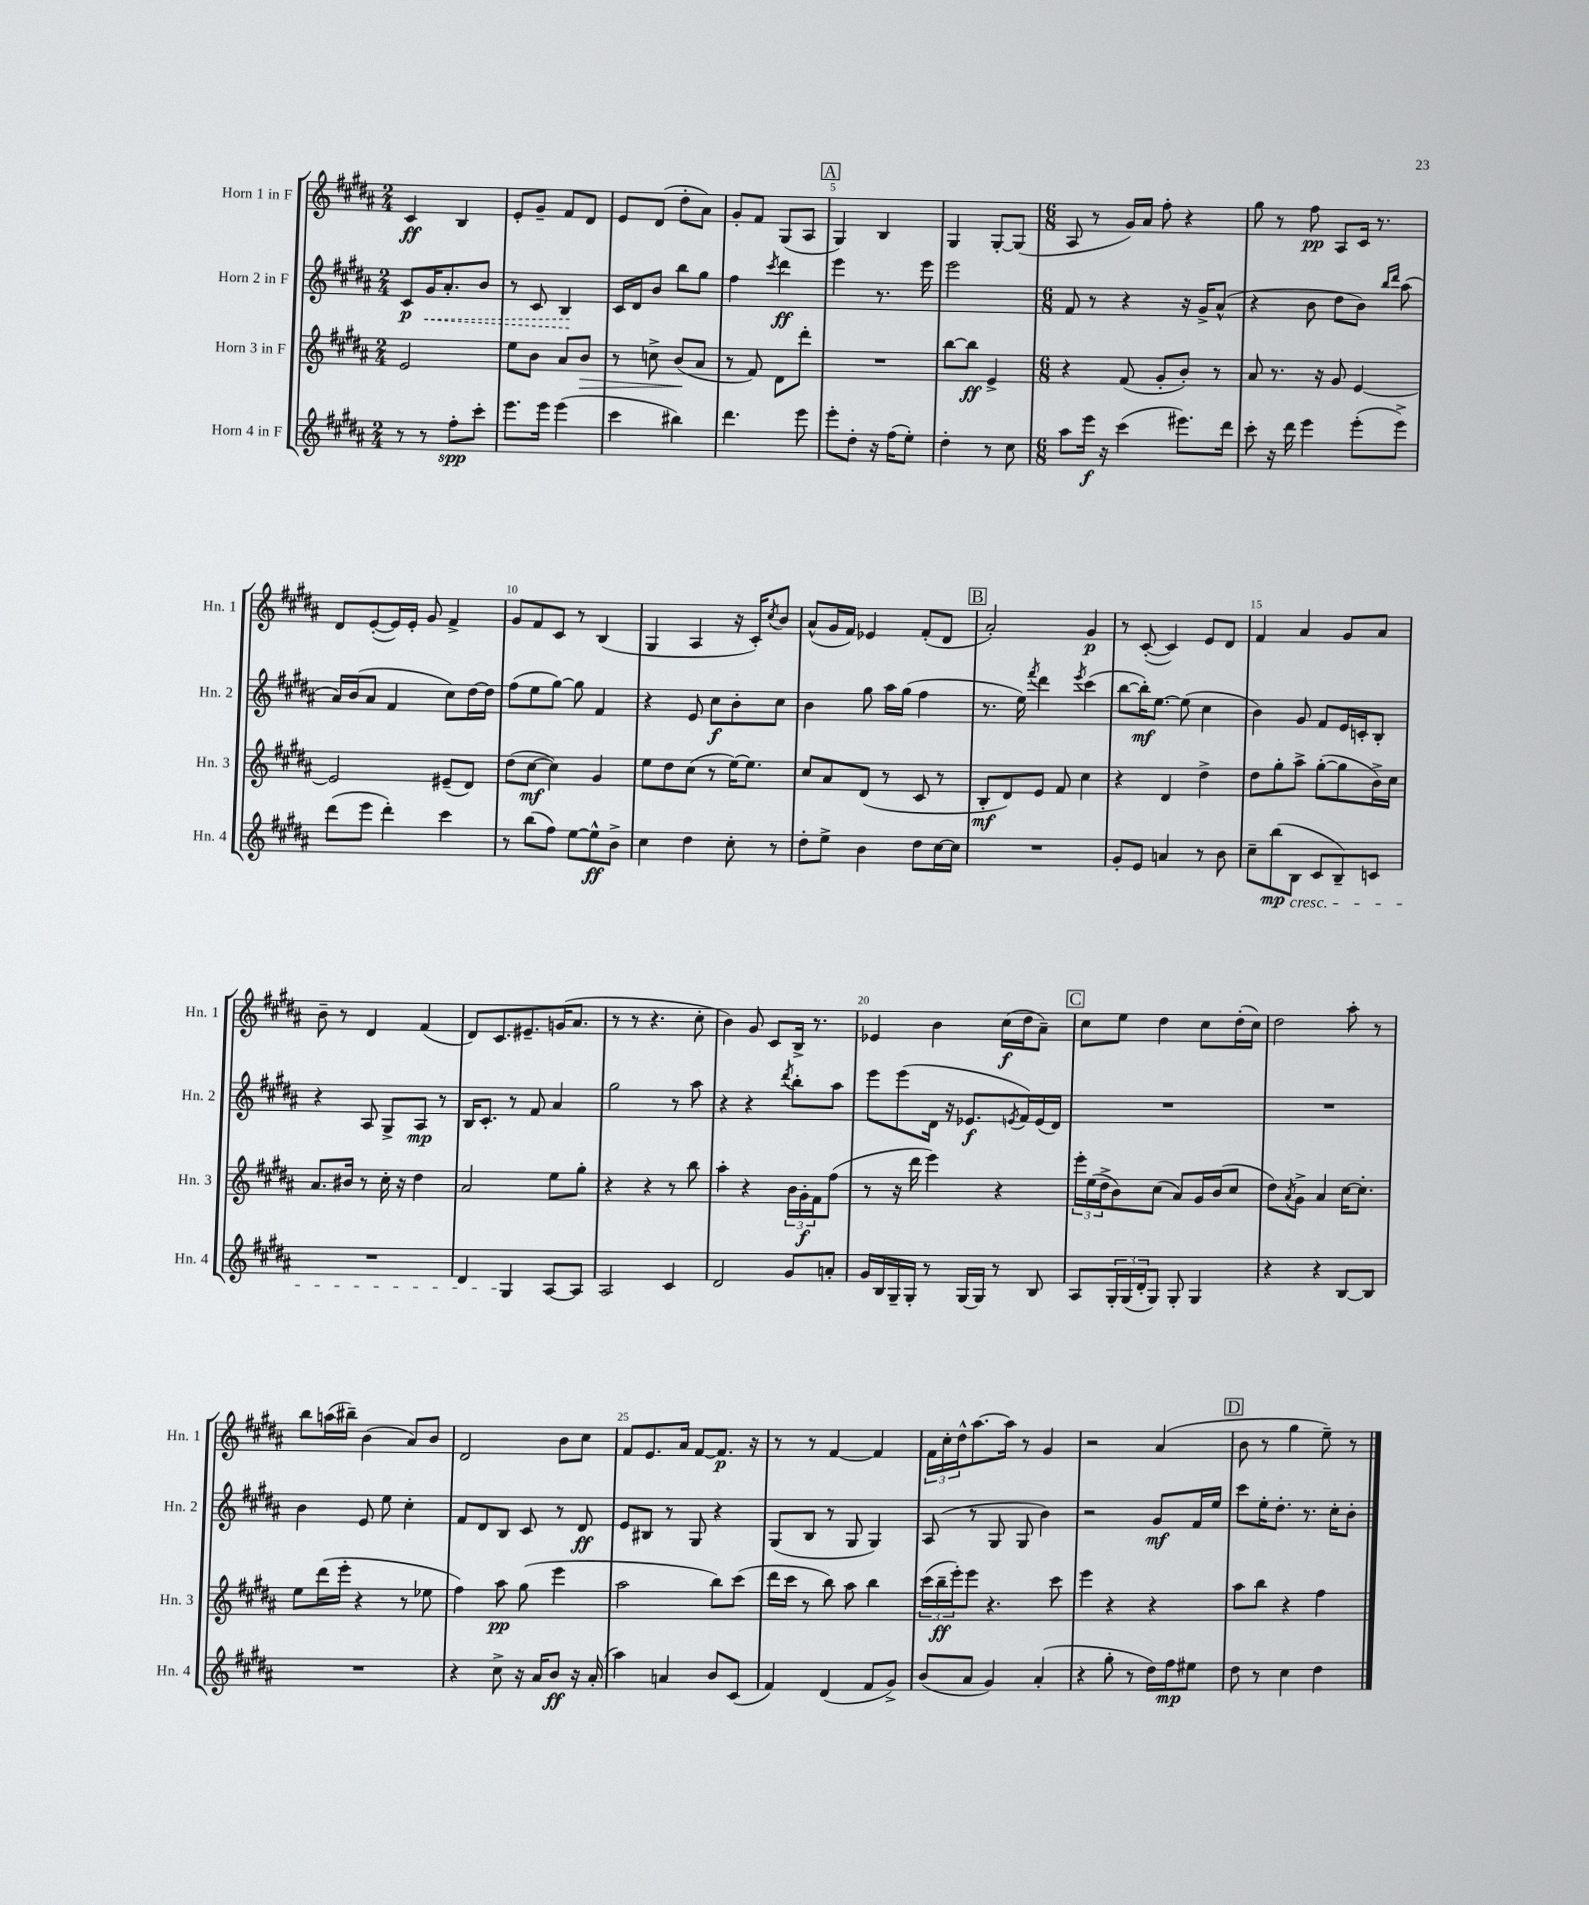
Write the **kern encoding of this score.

**kern	**kern	**kern	**kern
*staff4	*staff3	*staff2	*staff1
*clefG2	*clefG2	*clefG2	*clefG2
*k[f#c#g#d#a#]	*k[f#c#g#d#a#]	*k[f#c#g#d#a#]	*k[f#c#g#d#a#]
*M2/4	*M2/4	*M2/4	*M2/4
8r	2e/	8c#/L	4c#/
8r	.	16g#/K	.
.	.	8.a#'/	.
8ff#'\L	.	.	4B/
8ccc#'\J	.	8b/J	.
=	=	=	=
8.eee\L	8ee\L	8r	8e'/L
.	8b\J	8c#/	8g#~/J
16eee\Jk	.	.	.
(4eee\	8a#/L	4B/	8f#/L
.	8b/J	.	8d#/J
=	=	=	=
4ccc#\	8r	16c#/LL	8e/L
.	.	16d#/J	.
.	8cc^\	8b/J	(8d#/J
4bb#\)	(8b/L	8bb\L	8dd#'\L
.	8a#/J	8gg#\J	8a#\J)
=	=	=	=
4.ddd#\	8r	4ff#\	8g#'/L
.	8f#/)	.	8f#/J
.	.	8qccc#/	.
.	8d#\L	4ddd#\	(8G#/L
8eee\	8ddd#'\J	.	8A#/J
=	=	=	=
8eee'\L	2r	4eee\	4G#/)
8dd#'\J	.	.	.
16r	.	8.r	4B/
(16ff#\LK	.	.	.
8ee'\J)	.	.	.
.	.	16eee\	.
=	=	=	=
4dd#'\	[8bb\L	2eee\	4G#/
.	8bb\]J	.	.
8r	4e^/	.	[8G#'/L
8cc#\	.	.	(8G#/]J
=	=	=	=
*M6/8	*M6/8	*M6/8	*M6/8
8aa#\L	4r	8f#/	8A#/
16eee\Jk	.	8r	8r
16r	.	.	.
(4ccc#\	(8f#/	4r	16g#/LL)
.	.	.	16a#/JJ
.	8g#'/L	.	8ff#'\
8.eee#\L)	8b'/J)	16r	4r
.	.	16g#^/LK	.
.	8r	(8a#^^/J	.
16ddd#\Jk	.	.	.
=	=	=	=
8ccc#'\	8a#/	4r	8gg#\
16r	8.r	.	8r
16ddd#\	.	.	.
4eee\	.	8b\	8ff#\
.	16r	.	.
.	8g#/	8dd#\L	8A#/L
(8eee'\L	[4e/	8b\J)	16c#/Jk
.	.	.	8.r
.	.	16qqbb/LL	.
.	.	16qqddd#/JJ	.
8eee^\J)	.	(8aa#\	.
=	=	=	=
(8ddd#\L	2e/]	16a#/LL)	8d#/L
.	.	(16b/J	.
8eee\J	.	8a#/J	([8e'/
4ddd#'\)	.	4f#/	16e/]L)
.	.	.	16e'/JJ
.	.	.	8g#/
4ccc#\	(8e#~/L	8cc#\L)	4f#^/
.	8d#/J)	[16dd#\L	.
.	.	16dd#\]JJ	.
=	=	=	=
8r	(8dd#\L	(8ff#\L	8g#/L
(8bb\L	[8cc#\J	8ee\	8f#/
8ff#\J)	4cc#\])	[8gg#\J)	8c#/J
[8ee\L	.	8gg#\]	8r
8ee^^\]	4g#/	4f#/	(4B/
8b^\J	.	.	.
=	=	=	=
4cc#\	8ee\L	4r	4G#/
.	8dd#\	.	.
4dd#\	(8cc#\J	8e/	4A#/
.	8r	8cc#\L	.
8cc#'\	[16ee\LK)	8b'\	16r
.	8.ee\]J	.	16c#'/LK)
.	.	.	8qcc#/
8r	.	8cc#\J	8b/J
=	=	=	=
8dd#'\L	8cc#/L	4b\	(8a#^^/L
8ee^\J	8a#/	.	16g#/L
.	.	.	16f#/JJ)
4b\	(8d#/J	8gg#\	4e-/
.	8r	16aa#\LL	.
.	.	(16gg#\JJ	.
8dd#\L	8c#/	4ff#\	(8f#'/L
[16cc#\L	8r	.	8d#/J
16cc#\]JJ	.	.	.
=	=	=	=
2.r	8B'/L	8.r	2a#'/)
.	8d#/)	.	.
.	.	16ee\)	.
.	.	8qfff#/	.
.	8e/J	4ddd#\	.
.	8f#/	.	.
.	.	8qeee/	.
.	4cc#\	(4ccc#\	4g#/
=	=	=	=
8g#'/L	4r	[8bb\L	8r
8e/J	.	16bb'\]K)	([8c#'/
.	.	[8.ee\J	.
4a/	4d#/	.	4c#/])
.	.	(8ee\]	.
8r	4dd#^\	4cc#\	8e/L
8b\	.	.	8d#/J
=	=	=	=
8cc#~\L	8dd#\L	4b\)	4f#/
(8bb\	8gg#'\	.	.
8B\J	8aa#^\J	8g#/	4a#/
8c#/L	([8gg#'\L	8f#/L	.
8B~/)	8gg#\]	16e/L	8g#/L
.	.	16c'/J	.
8c/J	16b^\L)	8B'/J	8a#/J
.	16cc#\JJ	.	.
=	=	=	=
2.r	8.a#/L	4r	8b~\
.	.	.	8r
.	16b#/Jk	.	.
.	8r	8A#/	4d#/
.	16cc#'\	8G#^/L	.
.	16r	.	.
.	4dd#\	8A#/J	(4f#/
.	.	8r	.
=	=	=	=
4d#/	2a#/	16B/LK	8d#/L)
.	.	8.c#'/J	.
.	.	.	8.c#/
4G#/	.	8r	.
.	.	.	8.e#~/
.	.	8f#/	.
[8A#/L	8ee\L	4a#/	(16g/K
.	.	.	8.a#/J
8A#/]J	8gg#'\J	.	.
=	=	=	=
2A#/	4r	2gg#\	8r
.	.	.	8r
.	4r	.	4.r
4c#/	8r	8r	.
.	8bb\	8aa#\	8cc#'\
=	=	=	=
2d#/	4aa#'\	4r	4b\)
.	4r	4r	8g#/
.	.	.	8c#/L
.	.	8qddd#/	.
8g#/L	24b\LL	8bb'\L	16B^/Jk
.	24g#'\	.	.
.	.	.	8.r
.	24f#\J	.	.
8a'/J	(8ff#\J	8aa#\J	.
=	=	=	=
16g#/LL	8r	8eee\L	4e-/
16B/	.	.	.
16G#~/	16r	(8eee\	.
16G#'/JJ	16ddd#\	.	.
8r	4eee\)	16d#\Jk	4b\
.	.	16r	.
[16G#/LL	.	8.e-/L	.
16G#/]JJ	.	.	.
8r	4r	.	(16cc#\LL
.	.	8qe/	.
.	.	16f#/L)	16dd#\J
8B/	.	(16e/	8a#~\J)
.	.	16d#/JJ)	.
=	=	=	=
8A#/L	24eee'\LL	2.r	8cc#\L
.	(24ee\	.	.
.	24dd#^\J	.	.
24G#'/L	8b\)	.	8ee\J
(24G#/	.	.	.
24d#'/J	.	.	.
8G#/J)	(8cc#\J	.	4dd#\
8G#'/	8a#/L)	.	.
4G#/	16g#/L	.	8cc#\L
.	(16b/J	.	.
.	8cc#/J	.	(16dd#'\L
.	.	.	16cc#\JJ)
=	=	=	=
4r	8dd#\L)	2.r	2dd#\
.	8qa#/	.	.
.	8g#^\J	.	.
4r	4a#/	.	.
[8B/L	[16cc#\LK	.	8aa#'\
.	8.cc#'\]J	.	.
8B/]J	.	.	8r
=	=	=	=
2.r	8ee\L	4b\	8bb\L
.	(16ddd#\L	.	(16aa\L
.	16eee'\JJ	.	16bb#~\JJ)
.	4r	8e/	(4b\
.	.	8ee\	.
.	8r	4cc#'\	8a#/L)
.	8ee-\	.	8b/J
=	=	=	=
4r	4ff#\)	8f#/L	2d#/
.	.	8d#/	.
8cc#^\	8aa#\	8B/J	.
16r	(8gg#\	8c#/	.
16a#/LK	.	.	.
8b/J	4eee\	8r	8b\L
16r	.	8d#/	8cc#\J
(16a#'/	.	.	.
=	=	=	=
4aa#\)	2aa#\	8e/L	8f#/L
.	.	8B#/J	8.e/
4a/	.	8r	.
.	.	.	16a#/Jk
.	.	8G#/	[8f#/L
8b/L	8bb\L)	4r	8.f#/]J
(8c#/J	(8ccc#\J	.	.
.	.	.	16r
=	=	=	=
4f#/)	16ddd#\LL	(8G#/L	8r
.	16ccc#\JJ	.	.
.	8r	8B/J	8r
(4d#/	8bb\)	8r	[4f#/
.	8aa#\	8G#/	.
8f#/L	4bb\	4G#/)	4f#/]
8g#^/J)	.	.	.
=	=	=	=
(8b/L	(24ccc#\LL	(8A#/	24f#\LL
.	24bb~\	.	24cc#'\
.	24eee'\J)	.	24dd#^^\J
8a#/J	8eee\J	8r	[8.aa#\
4g#/)	4.r	8G#/	.
.	.	.	16aa#\]Jk
.	.	8G#/	8r
(4a#'/	.	4b\)	4g#/
.	8ccc#\	.	.
=	=	=	=
4r	4eee\	2r	2r
8gg#'\	4r	.	.
8r	.	.	.
16dd#\LL)	4r	8g#/L	(4a#/
16ff#\J	.	.	.
8ee#\J	.	16f#/L	.
.	.	16ee/JJ	.
=	=	=	=
8dd#\	8aa#\L	8ccc#\L	8b\
8r	8bb\J	16ee'\K	8r
.	.	8.dd#'\J	.
4cc#\	4r	.	4gg#\
.	.	8.r	.
4dd#\	4ff#\	.	8ee~\)
.	.	16cc#'\LK	.
.	.	8b'\J	8r
==	==	==	==
*-	*-	*-	*-
